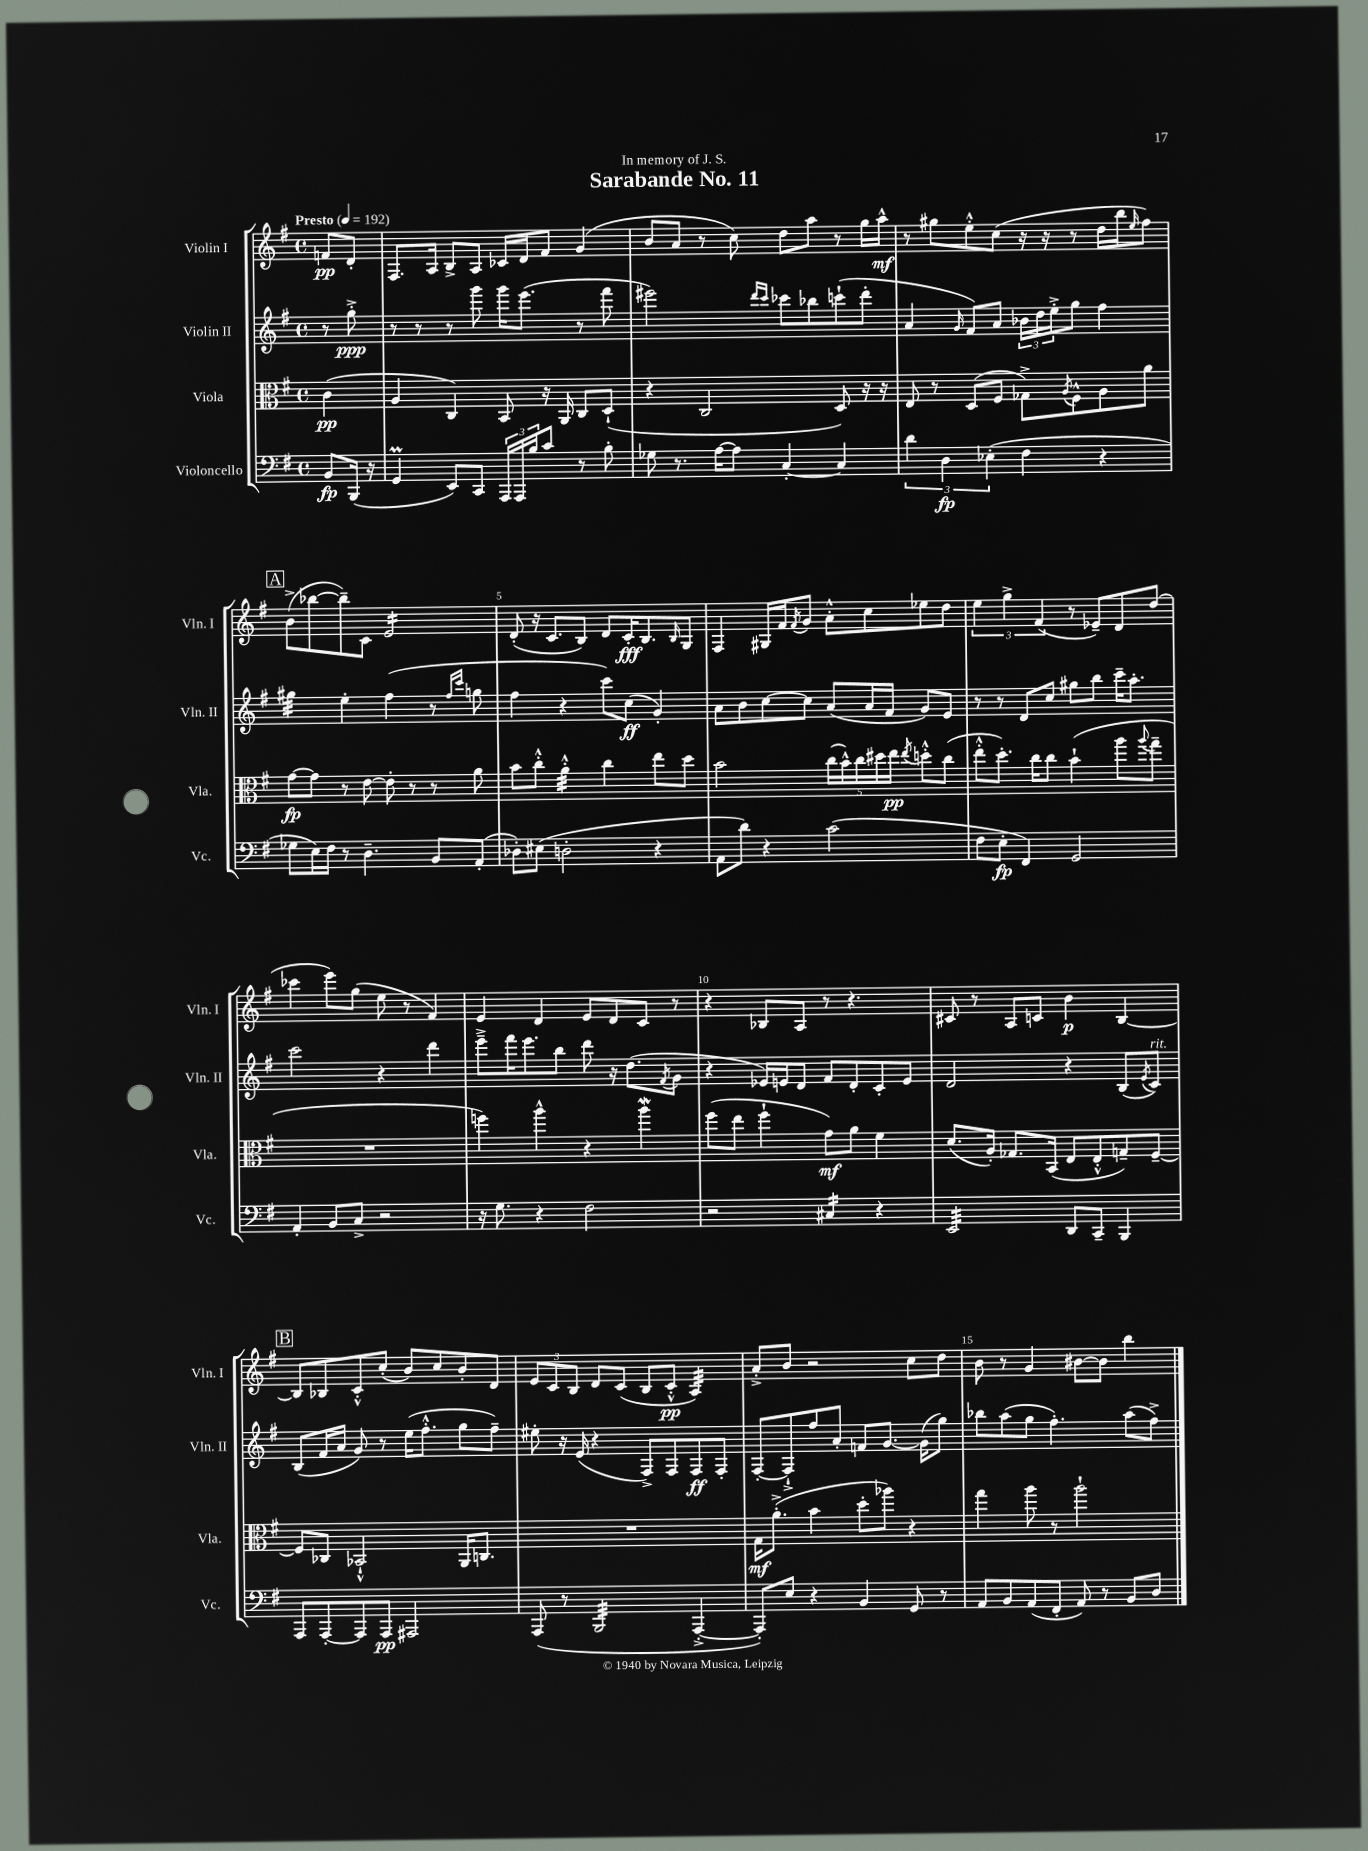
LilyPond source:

\header { title = "Sarabande No. 11" dedication = "In memory of J. S." }
<<
\new StaffGroup <<
\new Staff = "s0" \with { instrumentName = "Violin I" shortInstrumentName = "Vln. I" } {
    \clef treble \key g \major \defaultTimeSignature \time 4/4 \partial 4 \tempo "Presto" 4 = 192
    f'8\pp d'8-. |
    fis8. a16 b8-> a8 ces'16 d'16 fis'8 g'4( |
    b'8 a'8 r8 c''8) d''8 a''8 r8 g''16 a''16-^\mf |
    r8 gis''8 e''8-.-^ c''8( r16 r16 r8 d''16 b''16 \grace { e''16 } fis''8) |
    \mark \markup { \box "A" } b'8->( bes''8~ bes''8--) c'8 e'2:16 |
    d'8-.( r16 c'8. b8) d'8 c'16-.\fff b8. \grace { b16 } g8 |
    fis4 gis16 fis'16 \acciaccatura { fis'8 } g'8 a'8-.-^ c''8 ees''8 d''8 |
    \tuplet 3/2 { e''4 g''4-> fis'4( } r8 ees'8--) d'8 d''8( |
    ces'''4 e'''8) g''8( e''8 r8 fis'4) |
    e'4 d'4 e'8 d'8 c'8 r8 |
    r4 bes8 a8 r8 r4. |
    cis'8 r8 a8 c'8 b'4\p b4~ |
    \mark \markup { \box "B" } b8 bes8 c'8-.-^ c''8-.( b'8) c''8 b'8-. d'8 |
    \tuplet 3/2 { e'8 c'8 b8 } d'8 c'8( b8 c'8-.-^\pp a4:32) |
    a'8-.-> b'8 r2 c''8 d''8 |
    b'8 r8 g'4 bis'8~ bis'8 b''4 \bar "|." |
}
\new Staff = "s1" \with { instrumentName = "Violin II" shortInstrumentName = "Vln. II" } {
    \clef treble \key g \major \defaultTimeSignature \time 4/4 \partial 4
    r8 g''8-.->\ppp |
    r8 r8 r8 g'''8 g'''16 e'''8.( r8 fis'''8 |
    eis'''2) \grace { d'''16 c'''16 } ces'''8 bes''8 c'''8-!( d'''8-. |
    a'4 \grace { g'16 } fis'8) a'8 \tuplet 3/2 { bes'16 d''16 e''16-.-> } g''8 fis''4 |
    \mark \markup { \box "A" } gis''4:32 e''4-. fis''4( r8 \grace { fis''16 c'''16 } g''8 |
    fis''4 r4 c'''8) c''8\ff( g'4-.) |
    a'8 b'8 c''8~ c''8 a'8( a'16 fis'16 g'8) e'8 |
    r8 r8 d'8 c''8 gis''8 b''8 c'''16-- a''8.-. |
    c'''2 r4 d'''4 |
    e'''8---> fis'''16 e'''8. b''8 d'''8 r16 d''8.( \acciaccatura { fis'8 } g'8 |
    r4 ees'16) e'16 d'8 fis'8 d'8-. c'8-. e'8 |
    d'2 r4 b8( \acciaccatura { e'8 } c'8^\markup { \italic "rit." }) |
    \mark \markup { \box "B" } b8( fis'16 a'16 g'8) r8 e''16( fis''8.-.-^ g''8 fis''8--) |
    eis''8-. r16 e'16( r4 fis8->) fis8 fis8\ff fis8-. |
    fis8~-. fis8-!-> fis''8 a'8-. f'8 g'8.~ g'16( g''8) |
    bes''8 a''8( g''8 fis''4.-.) a''8( fis''8->) \bar "|." |
}
\new Staff = "s2" \with { instrumentName = "Viola" shortInstrumentName = "Vla." } {
    \clef alto \key g \major \defaultTimeSignature \time 4/4 \partial 4
    c'4\pp( |
    a4 c4) b,8 r16 a,16 c8 d8-!( |
    r4 c2 d8) r16 r16 |
    e8 r8 d8( fis8 ges8->) \acciaccatura { a8 } fis8-^ a8 a'8 |
    \mark \markup { \box "A" } g'8~\fp g'8 r8 e'8~ e'8-. r8 r8 a'8 |
    b'8 c''8-.-^ a'4:32-.-^ c''4 e''8 d''8 |
    b'2 \tuplet 5/4 { c''16( b'16-^) c''16 dis''16 e''16\pp } \acciaccatura { e''8 } d''8-.-^ c''8( |
    e''8-.-^ d''8.-.) c''16 c''8 b'4-!( a''8 \appoggiatura { a''8 } g''8-- |
    R1 |
    f''4) a''4-^ r4 a''4\mordent |
    fis''8( e''8 fis''4-! g'8\mf) a'8 fis'4 |
    d'8.( a16-.) ges8. b,16( e8 e8-.-^ g8--) fis8~-- |
    \mark \markup { \box "B" } fis8 ces8 bes,2-!-^ a,16 c8. |
    R1 |
    g16\mf a'8.-.->( b'4 d''8-. aes''8) r4 |
    g''4 a''8 r8 a''2-! \bar "|." |
}
\new Staff = "s3" \with { instrumentName = "Violoncello" shortInstrumentName = "Vc." } {
    \clef bass \key g \major \defaultTimeSignature \time 4/4 \partial 4
    b,8\fp b,,16( r16 |
    g,4\prall e,8) c,8 \tuplet 3/2 { a,,16 a,,16 b16 } c'8 r8 b8-. |
    ges8 r8. a16~ a8 c4~-. c4 |
    \tuplet 3/2 { d'4 d4\fp ees4-.( } fis4 r4 |
    \mark \markup { \box "A" } ges8 e16) fis16 r8 d4.-- b,8 a,8-.( |
    des8-.) eis8( d2-. r4 |
    a,8 d'8) r4 c'2( |
    fis8 e8-.\fp fis,4) g,2 |
    a,4-. b,8 c8-> r2 |
    r16 g8. r4 fis2 |
    r2 cis4:16 r4 |
    e,2:32 d,8 c,8-- b,,4 |
    \mark \markup { \box "B" } a,,8 a,,8~-. a,,8 a,,8\pp ais,,2 |
    a,,8( r8 b,,2:32 a,,4~-.-> |
    a,,8-.) e8 r4 b,4 g,8 r8 |
    a,8 b,8 a,8( fis,8-. a,8) r8 b,8 d8 \bar "|." |
}
>>
>>
\layout { \context { \Score \override BarNumber.break-visibility = ##(#f #t #t) barNumberVisibility = #(every-nth-bar-number-visible 5) } }
